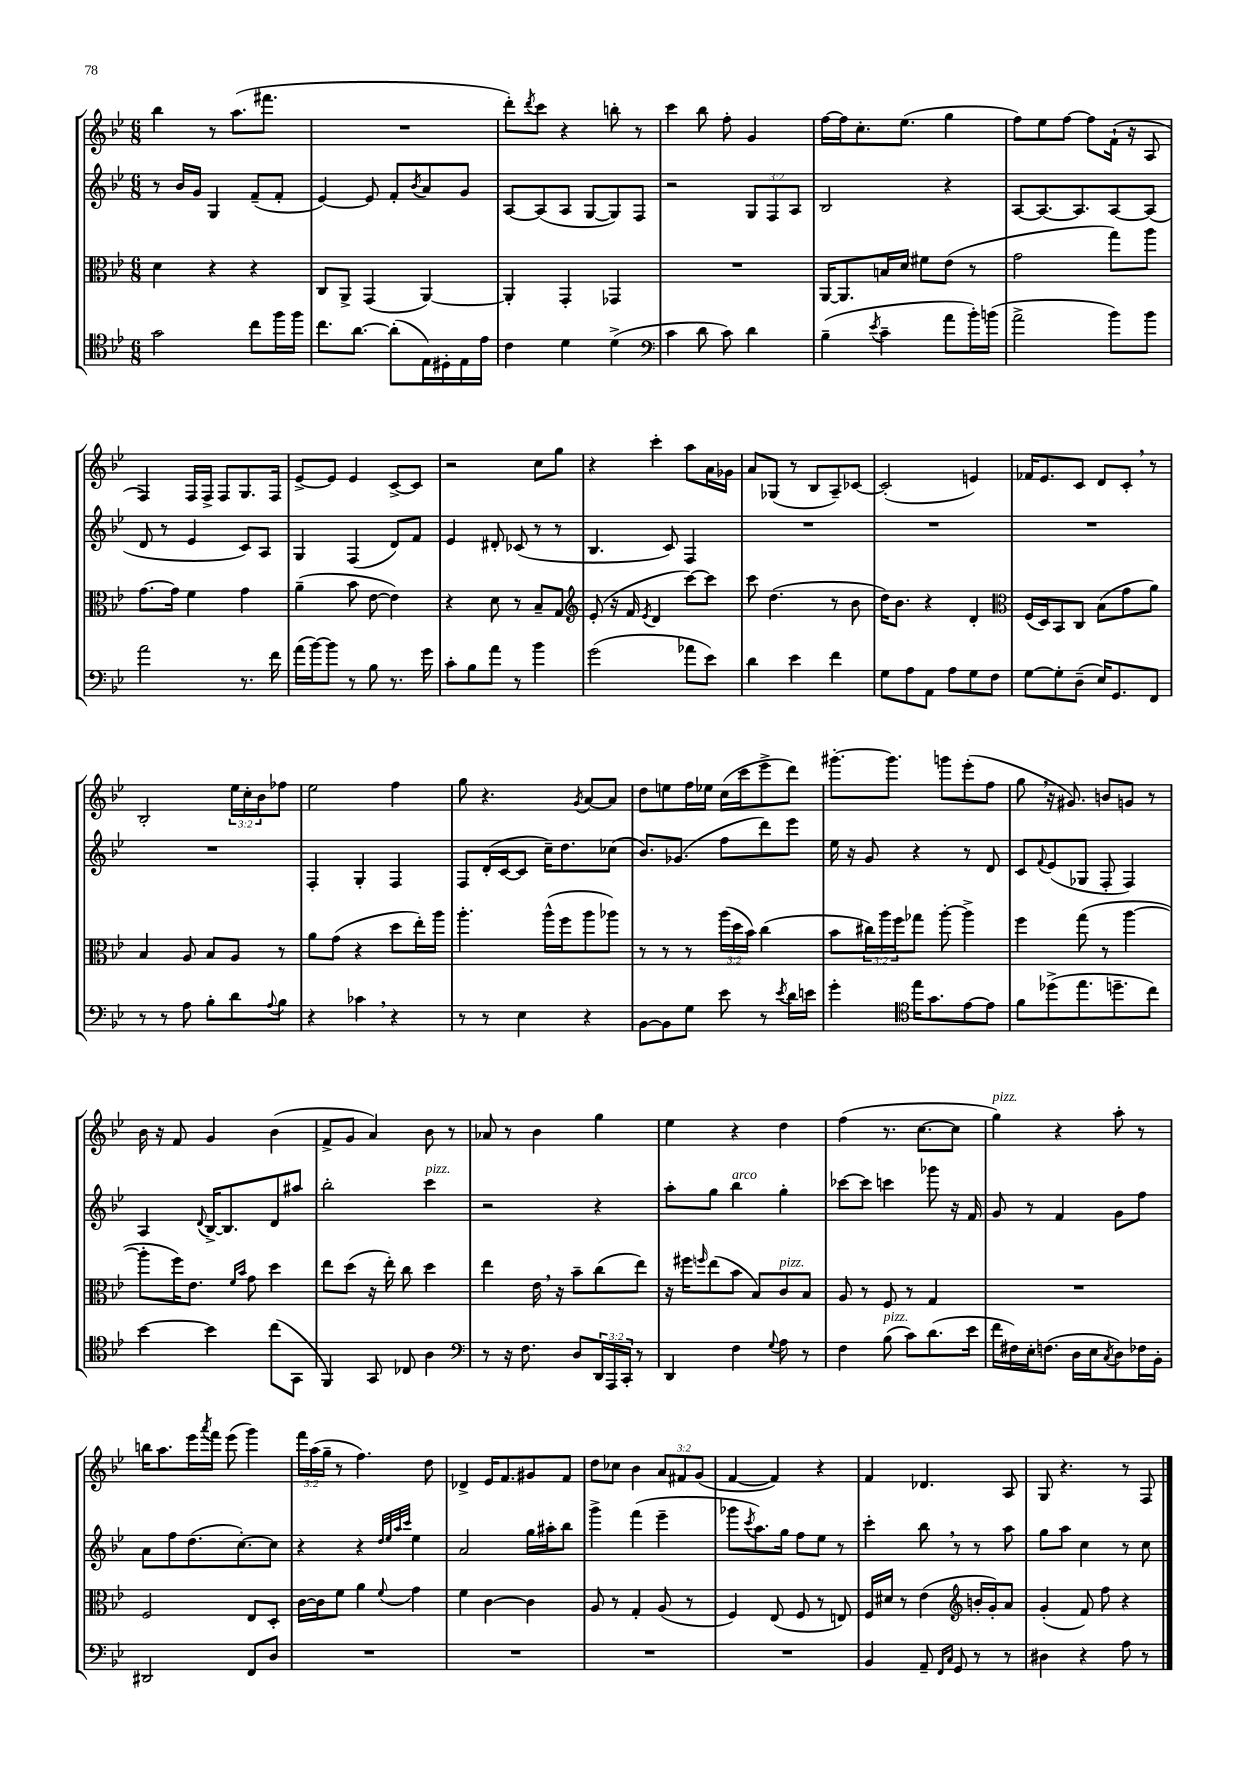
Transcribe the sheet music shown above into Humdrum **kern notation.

**kern	**kern	**kern	**kern
*staff4	*staff3	*staff2	*staff1
*clefC4	*clefC3	*clefG2	*clefG2
*k[b-e-]	*k[b-e-]	*k[b-e-]	*k[b-e-]
*M6/8	*M6/8	*M6/8	*M6/8
2g	4d	8r	4bb-
.	.	16b-	.
.	.	16g	.
.	4r	4G	8r
.	.	.	(8.aa
8cc	4r	(8f~	.
.	.	.	8.fff#
16ff	.	8f'	.
16ff	.	.	.
=	=	=	=
8.cc	8C	[4e-)	2.r
.	8AA^	.	.
[8.a	.	.	.
.	(4GG	8e-]	.
(8a']	.	8f'	.
.	.	8qb-	.
16E-)	[4AA)	8a	.
16D#'	.	.	.
16E-	.	8g	.
16e-	.	.	.
=	=	=	=
4c	4AA']	[8A	8ddd')
.	.	.	8qddd
.	.	(8A]	8ccc
4d	4GG'	8A	4r
.	.	[8G	.
(4d^	4GG-	8G])	8bb'
.	.	8F	8r
=	=	=	=
*clefF4	*	*	*
4c	2.r	2r	4ccc
8d	.	.	8bb-
8c)	.	.	8ff'
4d	.	12G	4g
.	.	12F	.
.	.	12A	.
=	=	=	=
(4B-~	[16AA	2B-	[16ff
.	8.AA]	.	16ff]
.	.	.	8.cc'
8qe-	.	.	.
4c~	16B	.	.
.	16d	.	(8.ee-
.	8f#	.	.
8a	(8e-	4r	4gg
16b-')	8r	.	.
(16b	.	.	.
=	=	=	=
2a^	2g	[8A	8ff)
.	.	8.A_	8ee-
.	.	.	[8ff
.	.	8.A]	.
.	.	.	8ff]
8b-)	8gg)	[8A	(16f`
.	.	.	16r
8b-	8aa	(8A]	8A
=	=	=	=
2a	[8.g	8d	4F)
.	.	8r	.
.	16g]	.	.
.	4f	4e-	16F
.	.	.	16F^
.	.	.	8F
8.r	4g	8c)	8.G
.	.	8A	.
16f	.	.	16F
=	=	=	=
(16a	(4a~	4G	[8e-^
[16b-)	.	.	.
8b-]	.	.	8e-]
8r	8b-	(4F	4e-
8B-	[8e-	.	.
8.r	4e-])	8d)	[8c^
.	.	8f	8c]
16g	.	.	.
=	=	=	=
8c'	4r	4e-	2r
8B-	.	.	.
8a	8d	8d#'	.
8r	8r	(8c-	.
4b-	8B-~	8r	8cc
.	8G	8r	8gg
=	=	=	=
*	*clefG2	*	*
(2g	(8e-'	4.B-	4r
.	16r	.	.
.	16f	.	.
.	8qe-	.	.
.	4d	.	4ccc'
.	.	8c)	.
8a-	[8ccc)	4F	8aa
8e-)	8ccc]	.	16a
.	.	.	16g-
=	=	=	=
4d	8ccc	2.r	8a
.	(4.dd	.	(8G-
4e-	.	.	8r
.	.	.	8B-
4f	8r	.	8A~)
.	8b-	.	[8c-
=	=	=	=
8G	16dd)	2.r	(2c-']
.	8.b-	.	.
8A	.	.	.
8AA	4r	.	.
8A	.	.	.
8G	4d'	.	4e)
8F	.	.	.
=	=	=	=
*	*clefC3	*	*
[8G	(16F	2.r	16f-
.	16D)	.	8.e-
8G']	8BB-	.	.
(8D~	8C	.	8c
16E-)	(8B-	.	8d
8.GG	.	.	.
.	8g	.	8c'
8FF	8a)	.	8r
=	=	=	=
8r	4B-	2.r	2B-'
8r	.	.	.
8A	8A	.	.
8B-'	8B-	.	.
8d	8A	.	24ee-
.	.	.	24cc'
.	.	.	24b-
8qqA	.	.	.
8B-	8r	.	8ff-
=	=	=	=
4r	8a	4F'	2ee-
.	(8g	.	.
4c-	4r	4G'	.
4r	8dd	4F	4ff
.	16ee-')	.	.
.	16aa	.	.
=	=	=	=
8r	4.aa'	8F	8gg
8r	.	(16d'	4.r
.	.	[16c	.
4E-	.	8c]	.
.	(16aa^^	16cc~)	.
.	16ff	8.dd	.
.	.	.	8qg
4r	8aa	.	[8a
.	8aa-)	(8cc-	8a]
=	=	=	=
[8BB-	8r	8.b-)	8dd
8BB-]	8r	.	8ee
.	.	(8.g-	.
8G	8r	.	16ff
.	.	.	16ee-
8e-	(24aa	8ff	(16cc
.	24dd	.	.
.	.	.	16ccc
.	24b-)	.	.
8r	(4cc	8ddd)	8eee-^
8qe-	.	.	.
16d	.	8eee-	8ddd)
16e	.	.	.
=	=	=	=
4g'	8b-	16ee-	[8.ggg#'
.	.	16r	.
.	24cc#)	8g	.
.	24aa	.	.
.	.	.	8.ggg#]
.	24ff	.	.
*clefC4	*	*	*
16ee-	8gg-	4r	.
8.g	.	.	.
.	[8aa'	.	8ggg
[8e-	4aa^]	8r	(8eee-'
8e-]	.	8d	8ff
=	=	=	=
8f	4ff	8c	8gg
.	.	8qqf	.
(8dd-^	.	(8e-	16r
.	.	.	8.g#)
8.ee-	(8gg	8G-	.
.	8r	8F'	8b
8.dd~	.	.	.
.	[4aa	4F)	8g
8cc)	.	.	8r
=	=	=	=
[4b-	8aa']	4A	16b-
.	.	.	16r
.	16ff)	.	8f
.	8.e-	.	.
.	.	8qqd	.
4b-]	.	[16B-^	4g
.	.	8.B-]	.
.	16qqf	.	.
.	16qqb-	.	.
.	8g	.	.
(8cc	4dd	8d	(4b-
8GG	.	8aa#	.
=	=	=	=
4FF)	8ee-	2bb-'	8f^
.	(8dd	.	8g
8GG	16r	.	4a)
.	16ee-')	.	.
8C-	8cc	.	.
4A	4dd	4ccc	8b-
.	.	.	8r
=	=	=	=
*clefF4	*	*	*
8r	4ee-	2r	8a-
16r	.	.	8r
8.F	.	.	.
.	16e-	.	4b-
.	16r	.	.
8D	8b-~	.	.
24DD	(8cc	4r	4gg
24AAA	.	.	.
24CC'	.	.	.
8r	8ee-)	.	.
=	=	=	=
4DD	16r	8aa'	4ee-
.	16ff#	.	.
.	16qqff	.	.
.	(8ee-	8gg	.
4F	8b-	4bb-	4r
.	8B-)	.	.
8qqG	.	.	.
8A	8c	4gg'	4dd
8r	8B-	.	.
=	=	=	=
4F	8A	[8ccc-	(4ff
.	8r	8ccc-]	.
(8B-	8F	4ccc	8.r
8c)	8r	.	.
.	.	.	[8.cc
(8.d	4G	8ggg-	.
.	.	16r	8cc]
16e-	.	16f	.
=	=	=	=
16f	2.r	8g	4gg)
16F#)	.	.	.
16E-'	.	8r	.
(8.F	.	.	.
.	.	4f	4r
16D	.	.	.
16E-	.	.	.
8qC	.	.	.
8D)	.	8g	8aa'
16F-	.	8ff	8r
16BB-'	.	.	.
=	=	=	=
2DD#	2F	8a	16bb
.	.	.	8.aa
.	.	8ff	.
.	.	(8.dd	16eee-
.	.	.	8qaaa
.	.	.	16fff
.	.	.	(8eee-
.	.	[8.cc')	.
8FF	8E-	.	4ggg)
8D	8D'	8cc]	.
=	=	=	=
2.r	[16c	4r	24fff
.	.	.	(24aa
.	16c]	.	.
.	.	.	24gg~
.	8f	.	8r
.	4a	4r	4.ff)
.	.	32qqdd	.
.	.	32qqee-	.
.	.	32qqaa	.
.	8qqf	32qqccc	.
.	4g	4ee-	.
.	.	.	8dd
=	=	=	=
2.r	4f	2a	4d-^
.	[4c	.	16e-
.	.	.	8.f
.	4c]	16gg	8g#
.	.	16aa#'	.
.	.	8bb-	8f
=	=	=	=
2.r	8A	4ggg^	8dd
.	8r	.	8cc-
.	4G'	(4fff	4b-
.	(8A	4eee-~	12a
.	.	.	12f#
.	8r	.	.
.	.	.	(12g
=	=	=	=
2.r	4F)	8ggg-	[4f
.	.	8qccc	.
.	.	8.aa)	.
.	(8E-	.	4f])
.	.	16gg	.
.	8F	8ff	.
.	8r	8ee-	4r
.	8E)	8r	.
=	=	=	=
4BB-	16F	4ccc'	4f
.	16d#	.	.
.	8r	.	.
8AA~	(4e-	8bb-	4.d-
16qqFF	.	.	.
16qqC	.	.	.
8GG	.	8r	.
*	*clefG2	*	*
8r	16b'	8r	.
.	16g')	.	.
8r	8a	8aa	8A
=	=	=	=
4D#	(4g'	8gg	8G
.	.	8aa	4.r
4r	8f)	4cc	.
.	8ff	.	.
8A	4r	8r	8r
8r	.	8cc	8F
==	==	==	==
*-	*-	*-	*-
